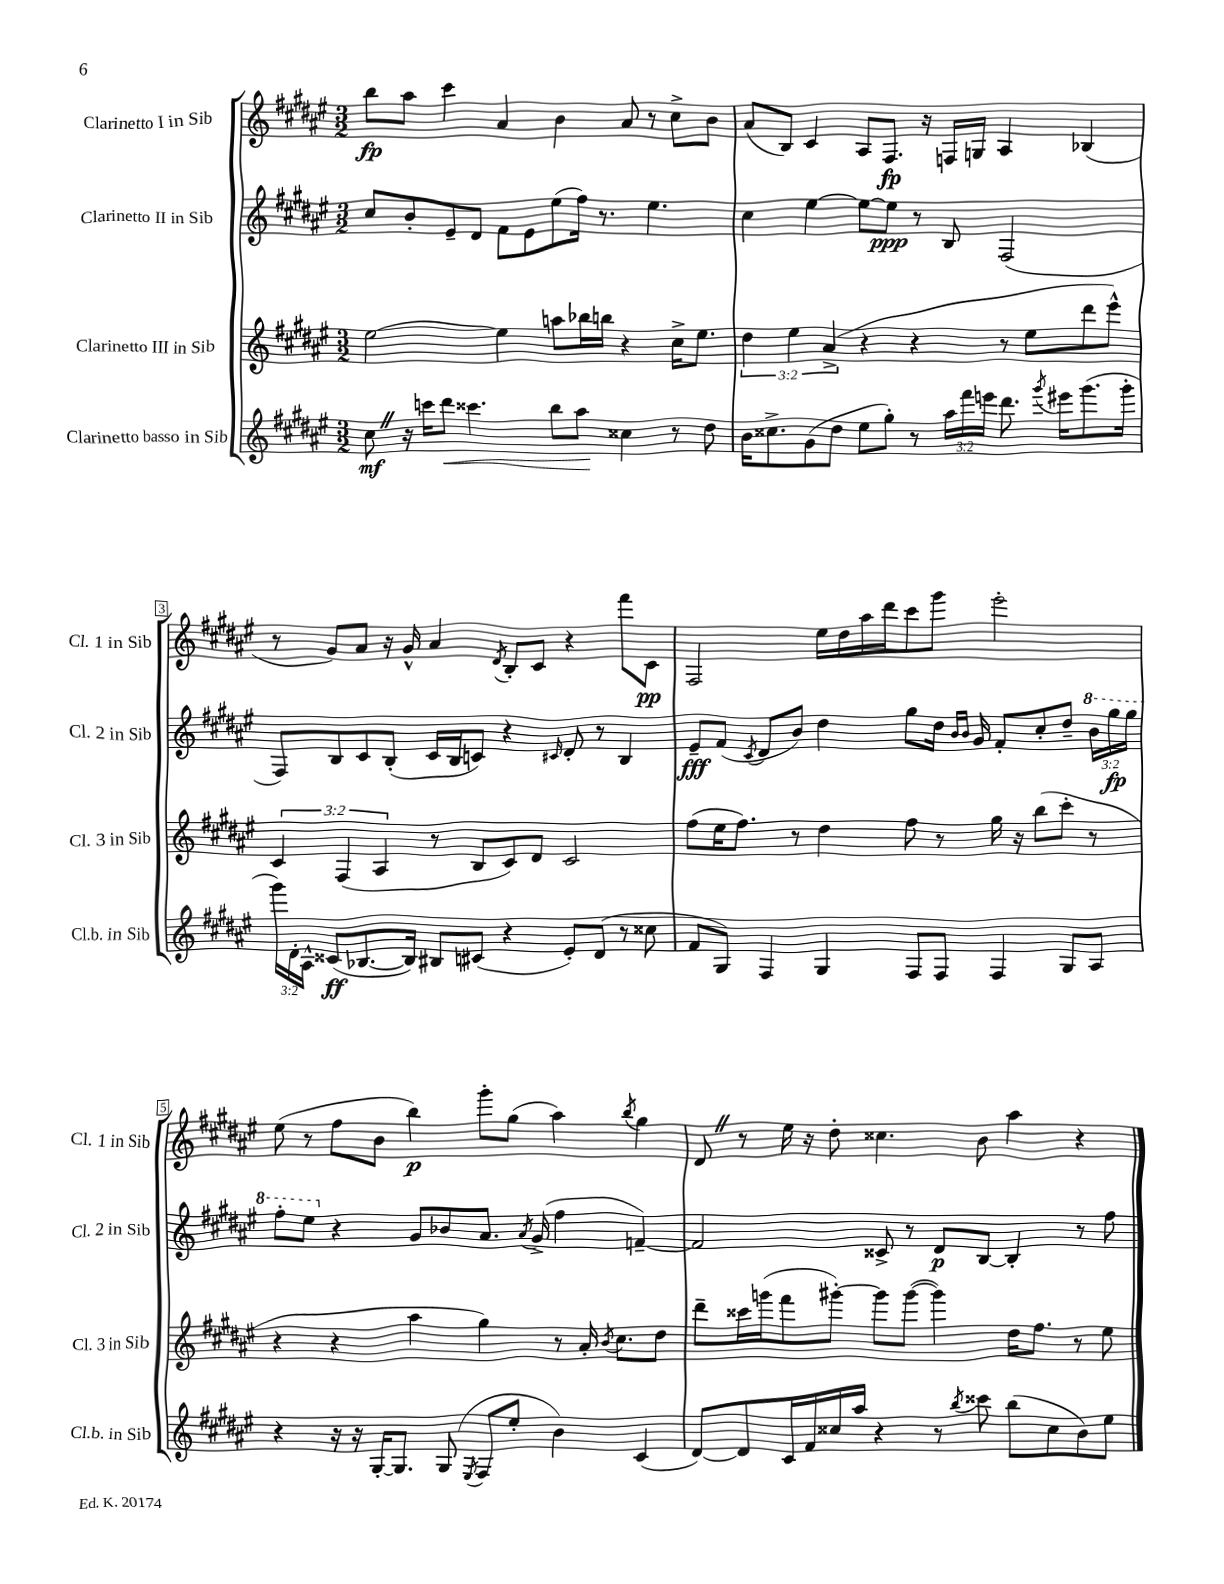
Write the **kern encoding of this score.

**kern	**dynam	**kern	**kern	**dynam	**kern	**dynam
*part4	*part4	*part3	*part2	*part2	*part1	*part1
*staff4	*staff4	*staff3	*staff2	*staff2	*staff1	*staff1
*I"Clarinetto basso in Sib	*	*I"Clarinetto III in Sib	*I"Clarinetto II in Sib	*	*I"Clarinetto I in Sib	*
*I'Cl.b. in Sib	*	*I'Cl. 3 in Sib	*I'Cl. 2 in Sib	*	*I'Cl. 1 in Sib	*
*clefG2	*	*clefG2	*clefG2	*	*clefG2	*
*k[f#c#g#d#a#e#]	*	*k[f#c#g#d#a#e#]	*k[f#c#g#d#a#e#]	*	*k[f#c#g#d#a#e#]	*
*M3/2	*	*M3/2	*M3/2	*	*M3/2	*
=1	=1	=1	=1	=1	=1	=1
8cc#Z\	mf	[2ee#\	8cc#/L	.	8bb\L	fp
16r	.	.	8b'/	.	8aa#\J	.
16cccn\KL	.	.	.	.	.	.
!	!LO:HP:b	!	!	!	!	!
8ddd#\J	<	.	8e#~/	.	4ccc#\	.
4.ccc##X\	.	.	8d#/J	.	.	.
.	.	4ee#\]	8f#\L	.	4a#/	.
.	.	.	8e#\	.	.	.
8bb\L	.	8aan\L	(8ee#\	.	4b\	.
8aa#\J	.	16bb-X\L	16ff#\Jk)	.	.	.
.	.	16bbn\JJ	8.r	.	.	.
4cc##X\	[	4r	.	.	8a#/	.
.	.	.	4.ee#\	.	8r	.
8r	.	16cc#^\KL	.	.	8cc#^\L	.
.	.	8.ee#\J	.	.	.	.
8dd#\	.	.	.	.	8b\J	.
=2	=2	=2	=2	=2	=2	=2
16b\KL	.	6dd#\	4cc#\	.	(8a#/L	.
8.cc##X^\	.	.	.	.	.	.
.	.	.	.	.	8B/J)	.
.	.	6ee#\	.	.	.	.
(8g#\	.	.	[4ee#\	.	4c#/	.
.	.	(6a#^/	.	.	.	.
8dd#\J	.	.	.	.	.	.
8ee#\L	.	4r	8ee#\L_	.	8A#/L	.
8gg#'\J)	.	.	8ee#\J]	ppp	8.F#/J	fp
8r	.	4r	8r	.	.	.
.	.	.	.	.	16r	.
24aa#\LL	.	.	8B/	.	16Fn/LL	.
24fff#\	.	.	.	.	.	.
.	.	.	.	.	16Gn/JJ	.
24eeen\JJ	.	.	.	.	.	.
8.ddd#\	.	8r	(2F#/	.	4A#/	.
.	.	8ee#\L	.	.	.	.
8qggg#/	.	.	.	.	.	.
16eee#X\KL	.	.	.	.	.	.
(8.ggg#\	.	8ddd#\	.	.	(4B-X/	.
.	.	8eee#^^\J)	.	.	.	.
16ggg#'\Jk	.	.	.	.	.	.
!!LO:LB:g=z
=3	=3	=3	=3	=3	=3	=3
24ggg#\LL)	.	6c#/	8F#/L)	.	8r	.
24d#'\	.	.	.	.	.	.
24A#^^\JJ	.	.	.	.	.	.
(8c##X/L	ff	.	8B/	.	8g#/L)	.
.	.	(6F#/	.	.	.	.
[8.B-X/	.	.	8c#/	.	8a#/J	.
.	.	6A#/	.	.	.	.
.	.	.	(8B'/J	.	16r	.
16B-/Jk])	.	.	.	.	16g#^^/	.
8B#X/L	.	8r	16c#/LL	.	4a#/	.
.	.	.	16B/J	.	.	.
(8c#X/J	.	8B/L	8cn/J)	.	.	.
.	.	.	.	.	8qd#/	.
4r	.	8c#/)	4r	.	8B'/L	.
.	.	8d#/J	.	.	8c#/J	.
.	.	.	16qqc#X/	.	.	.
8e#'/L)	.	2c#/	8d#'/	.	4r	.
(8d#/J	.	.	8r	.	.	.
8r	.	.	4B/	.	8fff#\L	.
8cc##X\	.	.	.	.	8c#\J	pp
=4	=4	=4	=4	=4	=4	=4
8f#/L	.	(8ff#\L	8e#~/L	fff	2F#/	.
8G#/J)	.	16ee#\K	(8f#/J	.	.	.
.	.	8.ff#\J)	.	.	.	.
.	.	.	8qc#/	.	.	.
4F#/	.	.	8d#/L	.	.	.
.	.	8r	8b/J)	.	.	.
4G#/	.	4dd#\	4dd#\	.	16ee#\LL	.
.	.	.	.	.	16dd#\	.
.	.	.	.	.	16aa#\	.
.	.	.	.	.	16ddd#\J	.
8F#/L	.	8ff#\	8gg#\L	.	8ccc#\	.
8F#/J	.	8r	16dd#\Jk	.	8ggg#\J	.
.	.	.	16qqb/LL	.	.	.
.	.	.	16qqb/JJ	.	.	.
.	.	.	16g#/	.	.	.
4F#/	.	16gg#\	8f#'/L	.	2eee#'\	.
.	.	16r	.	.	.	.
.	.	(8bb\L	8cc#'/	.	.	.
8G#/L	.	8ccc#'\J	8dd#~/J	.	.	.
*	*	*	*8va	*	*	*
8A#/J	.	8r	24bb\LL	.	.	.
.	.	.	24ggg#\	fp	.	.
.	.	.	24ggg#\JJ	.	.	.
!!LO:LB:g=z
=5	=5	=5	=5	=5	=5	=5
4r	.	4r	8fff#'\L	.	(8ee#\	.
.	.	.	8eee#\J	.	8r	.
*	*	*	*X8va	*	*	*
16r	.	4r	4r	.	8ff#\L	.
16r	.	.	.	.	.	.
[16G#'/KL	.	.	.	.	8b\J	.
8.G#/J]	.	.	.	.	.	.
.	.	4aa#\	8g#/L	.	4bb\)	p
(8G#/	.	.	8b-X/	.	.	.
8qE#/	.	.	.	.	.	.
8F#/L	.	4gg#\)	8.a#/J	.	8ggg#'\L	.
8ee#'/J	.	.	.	.	(8gg#\J	.
.	.	.	8qa#/	.	.	.
.	.	.	(16g#^/	.	.	.
4b\)	.	8r	4ff#\	.	4aa#\)	.
.	.	16a#'/	.	.	.	.
.	.	8qb/	.	.	.	.
.	.	8.cc#\L	.	.	.	.
.	.	.	.	.	8qbb/	.
(4c#/	.	.	[4fn~/)	.	4gg#\	.
.	.	8dd#\J	.	.	.	.
=6	=6	=6	=6	=6	=6	=6
[8d#/L)	.	8ddd#~\L	2f/]	.	8d#Z/	.
8d#/]	.	16ccc##X\L	.	.	8r	.
.	.	(16gggn\J	.	.	.	.
16c#/L	.	8fff#\	.	.	16ee#\	.
16f#/	.	.	.	.	16r	.
16cc##X/	.	[8ggg#X'\J)	.	.	8dd#'\	.
16aa#/JJ	.	.	.	.	.	.
4r	.	8ggg#\L]	8c##X^/	.	4.cc##X\	.
.	.	([8ggg#\J	8r	.	.	.
8r	.	4ggg#\])	8d#/L	p	.	.
8qbb/	.	.	.	.	.	.
8ccc##X\	.	.	[8B/J	.	8b\	.
(8bb\L	.	16dd#\KL	4B'/]	.	4aa#\	.
.	.	8.ff#\J	.	.	.	.
8cc##\	.	.	.	.	.	.
8b\)	.	8r	8r	.	4r	.
8ee#\J	.	8ee#\	8ff#\	.	.	.
==	==	==	==	==	==	==
*-	*-	*-	*-	*-	*-	*-
